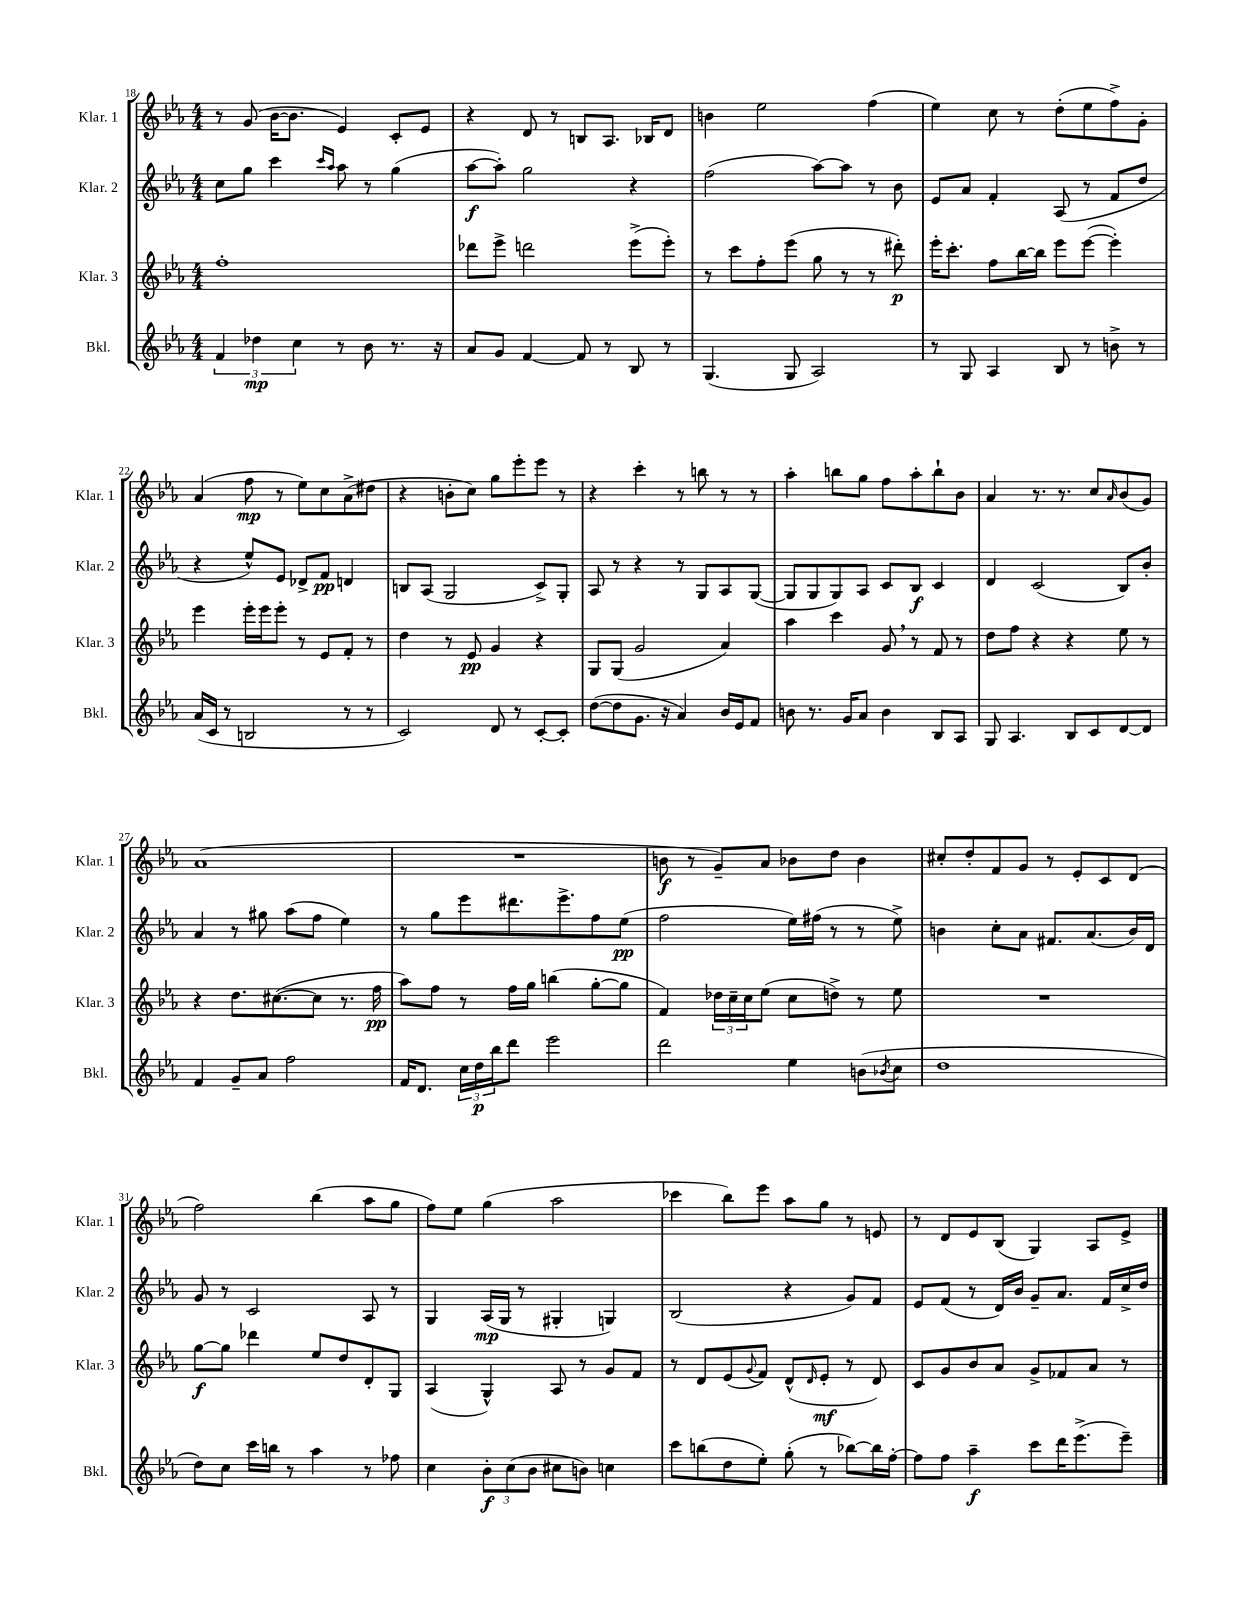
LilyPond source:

<<
\new StaffGroup <<
\new Staff = "s0" \with { instrumentName = "Klar. 1" shortInstrumentName = "Klar. 1" } {
    \clef treble \key ees \major \numericTimeSignature \time 4/4
    r8 g'8( bes'16~ bes'8. ees'4) c'8-. ees'8 |
    r4 d'8 r8 b8 aes8. bes16 d'8 |
    b'4 ees''2 f''4( |
    ees''4) c''8 r8 d''8-.( ees''8 f''8->) g'8-. |
    aes'4( f''8\mp r8 ees''8) c''8 aes'8->( dis''8 |
    r4 b'8-. c''8) g''8 ees'''8-. ees'''8 r8 |
    r4 c'''4-. r8 b''8 r8 r8 |
    aes''4-. b''8 g''8 f''8 aes''8-. b''8-! bes'8 |
    aes'4 r8. r8. c''8 \grace { aes'16 } bes'8( g'8) |
    aes'1( |
    R1 |
    b'8\f r8 g'8--) aes'8 bes'8 d''8 bes'4 |
    cis''8-. d''8-. f'8 g'8 r8 ees'8-. c'8 d'8( |
    f''2) bes''4( aes''8 g''8 |
    f''8) ees''8 g''4( aes''2 |
    ces'''4 bes''8) ees'''8 aes''8 g''8 r8 e'8 |
    r8 d'8 ees'8 bes8( g4) aes8 ees'8-> \bar "|." |
}
\new Staff = "s1" \with { instrumentName = "Klar. 2" shortInstrumentName = "Klar. 2" } {
    \clef treble \key ees \major \numericTimeSignature \time 4/4
    c''8 g''8 c'''4 \grace { c'''16 aes''16 } aes''8 r8 g''4( |
    aes''8~\f aes''8-.) g''2 r4 |
    f''2( aes''8~) aes''8 r8 bes'8 |
    ees'8 aes'8 f'4-. aes8( r8 f'8 d''8 |
    r4 ees''8-^) ees'8 des'8-> f'8\pp d'4 |
    b8 aes8( g2 c'8->) g8-. |
    aes8 r8 r4 r8 g8 aes8 g8~( |
    g8 g8 g8) aes8 c'8 bes8\f c'4 |
    d'4 c'2( bes8) bes'8-. |
    aes'4 r8 gis''8 aes''8( f''8 ees''4) |
    r8 g''8 ees'''8 dis'''8. ees'''8.-> f''8 ees''8\pp( |
    f''2 ees''16) fis''16( r8 r8 ees''8->) |
    b'4 c''8-. aes'8 fis'8. aes'8.( b'16) d'16 |
    g'8 r8 c'2 aes8 r8 |
    g4 aes16\mp( g16 r8 gis4-. g4) |
    bes2( r4 g'8) f'8 |
    ees'8 f'8( r8 d'16) bes'16 g'8-- aes'8. f'16 c''16-> d''16 \bar "|." |
}
\new Staff = "s2" \with { instrumentName = "Klar. 3" shortInstrumentName = "Klar. 3" } {
    \clef treble \key ees \major \numericTimeSignature \time 4/4
    f''1-. |
    des'''8 ees'''8-> d'''2 ees'''8->( ees'''8-.) |
    r8 c'''8 f''8-. ees'''8( g''8 r8 r8 dis'''8-.\p) |
    ees'''16-. c'''8.-. f''8 bes''16~ bes''16 ees'''8 ees'''8~( ees'''4-.) |
    ees'''4 ees'''16-. ees'''16 ees'''8-. r8 ees'8 f'8-. r8 |
    d''4 r8 ees'8\pp g'4 r4 |
    g8 g8( g'2 aes'4) |
    aes''4 c'''4 g'8 \breathe r8 f'8 r8 |
    d''8 f''8 r4 r4 ees''8 r8 |
    r4 d''8. cis''8.~( cis''8 r8. f''16\pp |
    aes''8) f''8 r8 f''16 g''16 b''4( g''8~-. g''8 |
    f'4) \tuplet 3/2 { des''16 c''16-- c''16 } ees''8( c''8 d''8->) r8 ees''8 |
    R1 |
    g''8~\f g''8 des'''4 ees''8 d''8 d'8-. g8 |
    aes4( g4-^) aes8 r8 g'8 f'8 |
    r8 d'8 ees'8( \appoggiatura { g'8 } f'8) d'8-^( \grace { d'16 } ees'8-.\mf r8 d'8) |
    c'8 g'8 bes'8 aes'8 g'8-> fes'8 aes'8 r8 \bar "|." |
}
\new Staff = "s3" \with { instrumentName = "Bkl." shortInstrumentName = "Bkl." } {
    \clef treble \key ees \major \numericTimeSignature \time 4/4
    \tuplet 3/2 { f'4 des''4\mp c''4 } r8 bes'8 r8. r16 |
    aes'8 g'8 f'4~ f'8 r8 bes8 r8 |
    g4.( g8 aes2) |
    r8 g8 aes4 bes8 r8 b'8-> r8 |
    aes'16( c'16 r8 b2 r8 r8 |
    c'2) d'8 r8 c'8~-. c'8-. |
    d''8~( d''8 g'8. r16 aes'4) bes'16 ees'16 f'8 |
    b'8 r8. g'16 aes'8 b'4 bes8 aes8 |
    g8 aes4. bes8 c'8 d'8~ d'8 |
    f'4 g'8-- aes'8 f''2 |
    f'16 d'8. \tuplet 3/2 { c''16 d''16\p bes''16 } d'''8 ees'''2 |
    d'''2 ees''4 b'8( \acciaccatura { bes'8 } c''8 |
    d''1 |
    d''8) c''8 c'''16 b''16 r8 aes''4 r8 fes''8 |
    c''4 \tuplet 3/2 { bes'8-.\f c''8( bes'8 } cis''8 b'8) c''4 |
    c'''8 b''8( d''8 ees''8-.) g''8-.( r8 bes''8~) bes''16 f''16~-. |
    f''8 f''8 aes''4--\f c'''8 d'''16 ees'''8.->( ees'''8--) \bar "|." |
}
>>
>>
\layout { \context { \Score currentBarNumber = #18 } }
